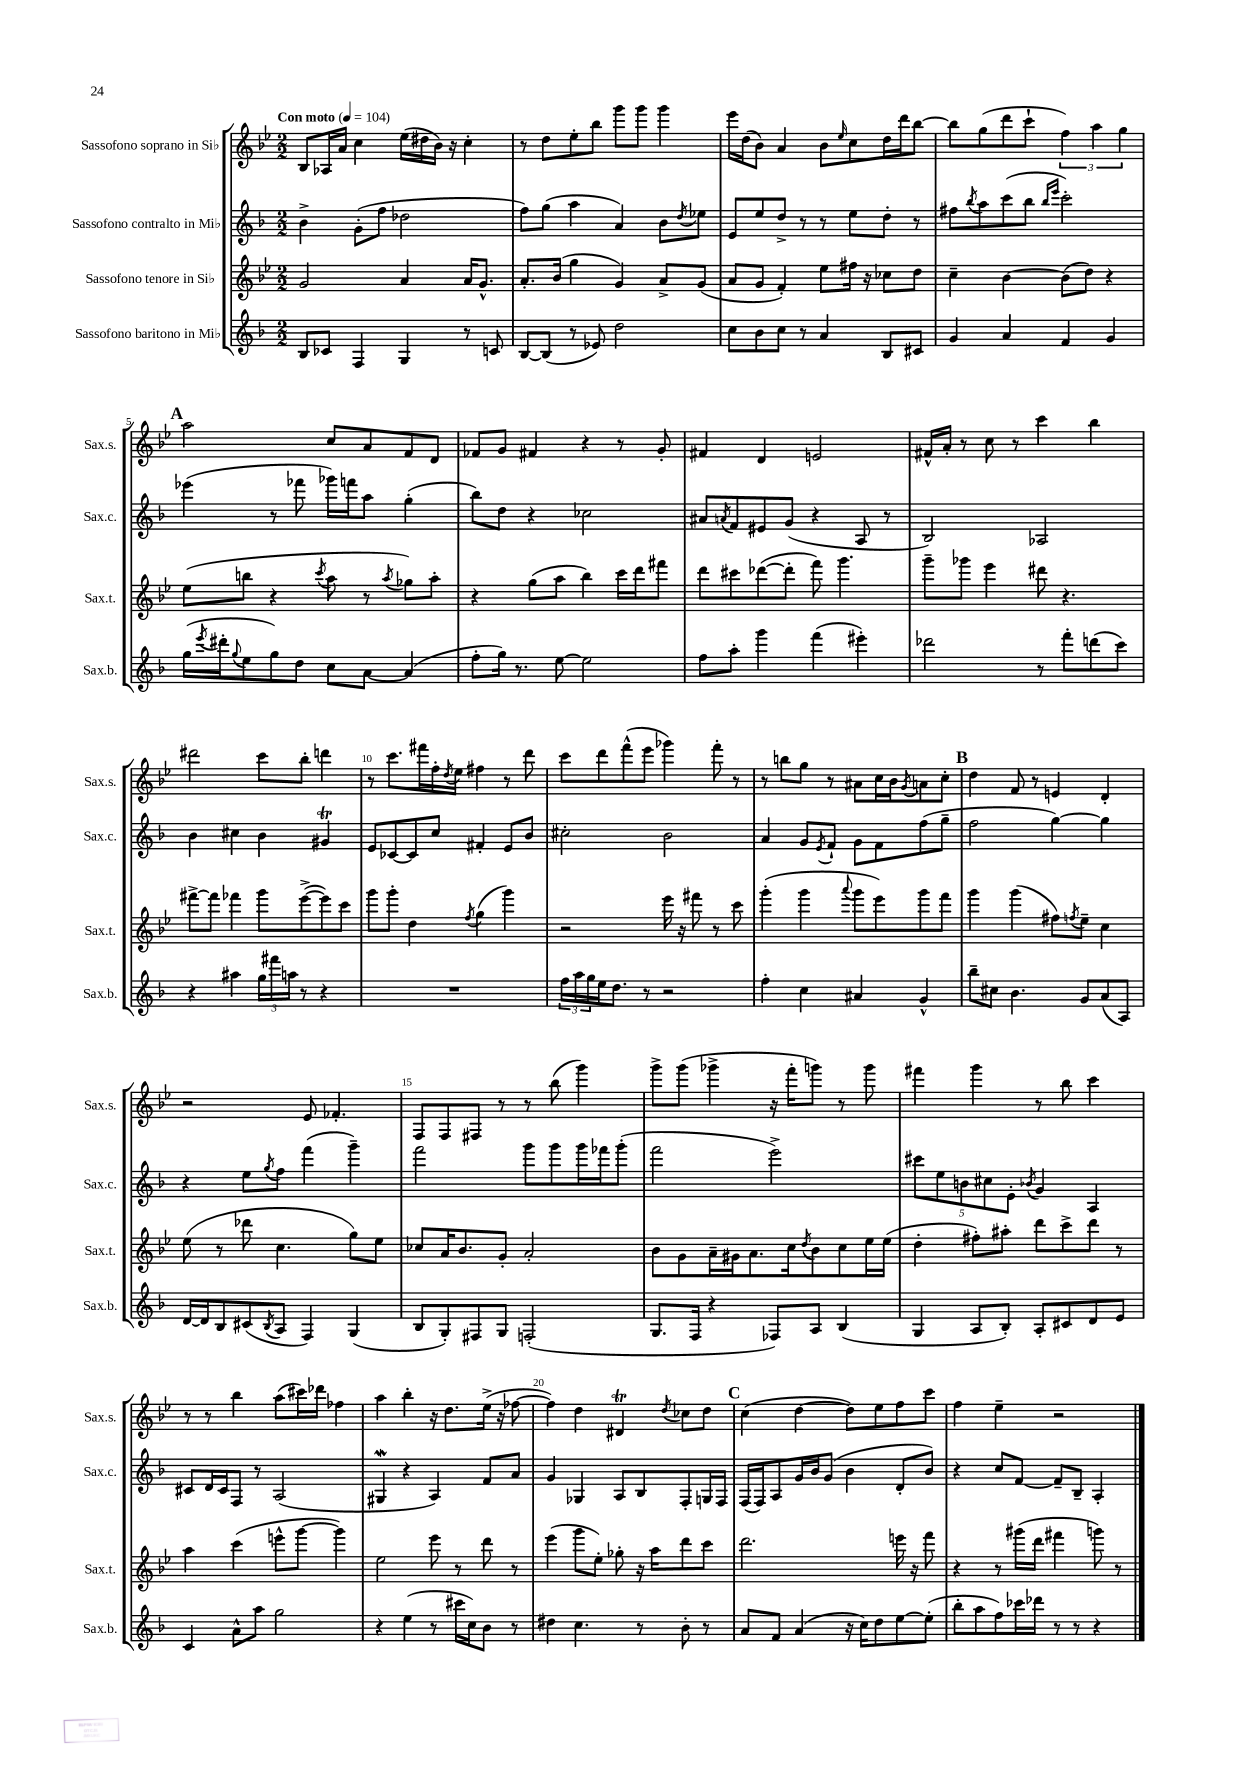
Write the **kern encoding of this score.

**kern	**kern	**kern	**kern
*staff4	*staff3	*staff2	*staff1
*clefG2	*clefG2	*clefG2	*clefG2
*k[b-]	*k[b-e-]	*k[b-]	*k[b-e-]
*M2/2	*M2/2	*M2/2	*M2/2
*MM104	*MM104	*MM104	*MM104
8B-/L	2g/	4b-^\	8B-/L
8c-/J	.	.	16A-/L
.	.	.	16a/JJ
4F/	.	(8g'\L	4cc\
.	.	8ff\J	.
4G/	4a/	2dd-\	(16ee-\LL
.	.	.	16dd#\
.	.	.	16b-\JJ)
.	.	.	16r
8r	16a/LK	.	4cc'\
.	8.g^^/J	.	.
8c/	.	.	.
=	=	=	=
[8B-/L	8.a'/L	8ff\L)	8r
(8B-/]J	.	(8gg\J	8dd\L
.	(16b-/Jk	.	.
8r	4gg\	4aa\	8ee-'\
8e-/)	.	.	8bb-\J
2dd\	4g/)	4a/)	8ggg\L
.	.	.	8ggg\J
.	8a^/L	8b-\L	4ggg\
.	.	8qdd/	.
.	(8g/J	8ee-\J	.
=	=	=	=
8cc\L	8a/L	8e/L	16eee-\LL
.	.	.	(16dd\J
8b-\	8g/J	8ee/	8b-\J)
8cc\J	4f'/)	8dd^/J	4a/
8r	.	8r	.
4a/	8ee-\L	8r	8b-\L
.	.	.	16qqee-/
.	16ff#\Jk	8ee\L	8cc\
.	16r	.	.
8B-/L	8cc-\L	8dd'\J	16dd\L
.	.	.	16ddd\J
8c#/J	8dd\J	8r	[8bb-\J
=	=	=	=
4g/	4cc~\	8ff#\L	8bb-\]L
.	.	8qbb-/	.
.	.	8aa\	(8gg\
4a/	[4b-\	(8ccc\	8ddd\
.	.	8bb-\J	8ccc`\J
.	.	16qqbb-/LL	.
.	.	16qqeee/JJ	.
4f/	(8b-\]L	2ccc'\)	6ff\)
.	8dd\J)	.	.
.	.	.	6aa\
4g/	4r	.	.
.	.	.	6gg\
=	=	=	=
(16gg\LL	(8ee-\L	(4eee-\	2aa\
8qeee/	.	.	.
16ddd#'\J	.	.	.
8qqgg/	.	.	.
8ee\	8bb\J	.	.
8gg\)	4r	8r	.
8dd\J	.	8fff-\	.
.	8qccc/	.	.
8cc\L	8aa\	16ggg-\LL)	8cc/L
.	.	16fff\J	.
[8a\J	8r	8aa\J	8a/
.	8qaa/	.	.
(4a/]	8gg-\L)	(4gg'\	8f/
.	8aa'\J	.	8d/J
=	=	=	=
8ff'\L	4r	8bb-\L)	8f-/L
16gg\Jk)	.	8dd\J	8g/J
8.r	.	.	.
.	(8gg\L	4r	4f#/
[8ee\	8aa\J	.	.
2ee\]	4bb-\)	2cc-\	4r
.	16ccc\LL	.	8r
.	16ddd\J	.	.
.	8fff#\J	.	8g'/
=	=	=	=
8ff\L	8ddd\L	8a#/L	4f#/
.	.	8qa/	.
8aa'\J	8ccc#\	8f/	.
4ggg\	([8ddd-\	8e#/	4d/
.	8ddd-'\]J	(8g/J	.
(4fff\	8fff\)	4r	2e/
.	4.ggg\	.	.
4eee#'\)	.	8A/	.
.	.	8r	.
=	=	=	=
2ddd-\	8ggg~\L	2B-/)	16f#^^/LL
.	.	.	16a'/JJ
.	8ggg-\J	.	8r
.	4eee-\	.	8cc\
.	.	.	8r
8r	8ddd#\	2A-/	4ccc\
8fff'\L	4.r	.	.
(8ddd\	.	.	4bb-\
8ccc\J)	.	.	.
=	=	=	=
4r	[8fff#^\L	4b-\	2ddd#\
.	8fff#\]J	.	.
4aa#\	4fff-\	4cc#\	.
24gg\LL	8ggg\L	4b-\	8ccc\L
24fff#\	.	.	.
24aa\JJ	.	.	.
8r	([8eee-^\	.	8bb-'\J
4r	8eee-\])	4g#/	4ddd\
.	8ccc\J	.	.
=	=	=	=
1r	8ggg\L	8e/L	8r
.	8ggg'\J	[8c-/	8.ccc\L
.	4dd\	8c-/]	.
.	.	.	16fff#\L
.	.	8cc/J	16ff'\
.	.	.	8qdd/
.	.	.	16ee-\JJ
.	8qff/	.	.
.	(4gg\	4f#'/	4ff#\
.	4ggg\)	8e/L	8r
.	.	8b-/J	8ddd\
=	=	=	=
24ff\LL	2r	2cc#'\	8ccc\L
24aa\	.	.	.
24gg\	.	.	.
16ee\J	.	.	8ddd\
8.dd\J	.	.	.
.	.	.	(8fff^^\
8r	.	.	8eee-\J
2r	16eee-\	2b-\	4ggg-\)
.	16r	.	.
.	8fff#\	.	.
.	8r	.	8fff'\
.	8ccc\	.	8r
=	=	=	=
4ff'\	(4ggg'\	4a/	8r
.	.	.	8bb\L
4cc\	4ggg\	8g/L	8gg\J
.	.	8qe/	.
.	.	8f`/J	8r
.	8qqaaa/	.	.
4a#/	8ggg\L	8g\L	8a#\L
.	8eee-\)	8f\	16cc\L
.	.	.	16b-\J
.	.	.	8qg/
4g^^/	8ggg\	(8ff\	8a\
.	8fff\J	8gg~\J	8cc'\J
=	=	=	=
8bb-~\L	4ggg\	2ff\	4dd\
8cc#\J	.	.	.
4.b-\	(4ggg\	.	8f/
.	.	.	8r
.	8ff#\L)	[4gg\)	4e/
.	8qff/	.	.
8g/L	8ee-~\J	.	.
(8a/	4cc\	4gg\]	4d'/
8A/J)	.	.	.
=	=	=	=
[16d/LL	(8ee-\	4r	2r
16d/]J	.	.	.
8B-/	8r	.	.
(8c#/	8ddd-\	8ee\L	.
8qB-/	.	8qgg/	.
8A/J	4.cc\	8ff\J	.
4F/)	.	(4fff\	8e-/
.	.	.	4.f-'/
(4G/	8gg\L)	4ggg~\)	.
.	8ee-\J	.	.
=	=	=	=
8B-/L	8cc-/L	2fff\	8F/L
8G'/)	16a/K	.	8F/
.	8.b-/	.	.
8F#/	.	.	8F#/J
8G/J	8g'/J	.	8r
(2F'/	2a'/	8ggg\L	8r
.	.	8ggg\	(8bb-\
.	.	16ggg\L	4ggg\)
.	.	16fff-\J	.
.	.	(8ggg'\J	.
=	=	=	=
8.G/L	8b-\L	2fff\	8ggg^\L
.	8g\	.	(8ggg\J
16F/Jk	.	.	.
4r	16a~\L	.	4ggg-^\
.	16g#\J	.	.
.	8.a\	.	.
8F-/L)	.	2eee^\)	16r
.	16cc\k	.	16fff'\LK
.	8qdd/	.	.
8A/J	8b-\	.	8ggg\J)
(4B-/	8cc\	.	8r
.	16ee-\L	.	8ggg\
.	(16ee-\JJ	.	.
=	=	=	=
4G/	4dd'\	10ccc#\L	4fff#\
.	.	10ee\	.
.	.	10b\	.
8A/L	8ff#'\L)	.	4ggg\
.	.	10cc#\	.
8B-'/J)	8aa#'\J	.	.
.	.	10e'\J	.
.	.	8qb-/	.
8A'/L	8ddd\L	4g/	8r
8c#/	8ccc^\	.	8bb-\
8d/	8ddd\J	4A/	4ccc\
8e/J	8r	.	.
=	=	=	=
4c/	4aa\	8c#/L	8r
.	.	16d/L	8r
.	.	16c#/J	.
8a^^\L	(4ccc\	8F/J	4bb-\
8aa\J	.	8r	.
2gg\	8eee^^\L	(2A/	(8aa\L
.	[8ggg\J	.	16ccc#\L)
.	.	.	16ddd-\JJ
.	4ggg\])	.	4ff-\
=	=	=	=
4r	2ee-\	4G#/	4aa\
(4ee\	.	4r	4bb-'\
8r	8eee-\	4A/)	16r
.	.	.	8.dd\L
16ccc#\LL	8r	.	.
16cc\J)	.	.	.
8b-\J	8ddd\	8f/L	(16ee-^\Jk
.	.	.	16r
8r	8r	8a/J	[8ff-\
=	=	=	=
4dd#\	(4eee-\	4g/	4ff-\])
4.cc\	8ggg\L	4G-/	4dd\
.	8ee-'\J)	.	.
.	8gg-'\	8A/L	4d#/
8r	16r	8B-/	.
.	16aa\LK	.	.
.	.	.	8qdd/
8b-'\	8ddd\	8F'/	8cc-\L
8r	8ccc\J	16G/L	8dd\J
.	.	16F/JJ	.
=	=	=	=
8a/L	2.ddd\	(16F/LL	(4cc\
.	.	16F/J)	.
8f/J	.	8A/	.
(4a/	.	16g/L	[4dd\
.	.	16b-/J	.
.	.	(8g/J	.
16r	.	4b-\	8dd\]L)
16cc\LK)	.	.	.
8dd\	.	.	8ee-\
[8ee\	16eee\	8d'/L	8ff\
.	16r	.	.
(8ee'\]J	8fff\	8b-/J)	8ccc\J
=	=	=	=
8bb-'\L	4r	4r	4ff\
8aa\	.	.	.
8ff\)	8r	8cc/L	4ee-~\
16ccc-\L	(16ggg#\LL	[8f/J	.
16ddd-\JJ	16ddd\JJ	.	.
8r	4fff#\	8f~/]L	2r
8r	.	8B-~/J	.
4r	8ggg\)	4A'/	.
.	8r	.	.
==	==	==	==
*-	*-	*-	*-
